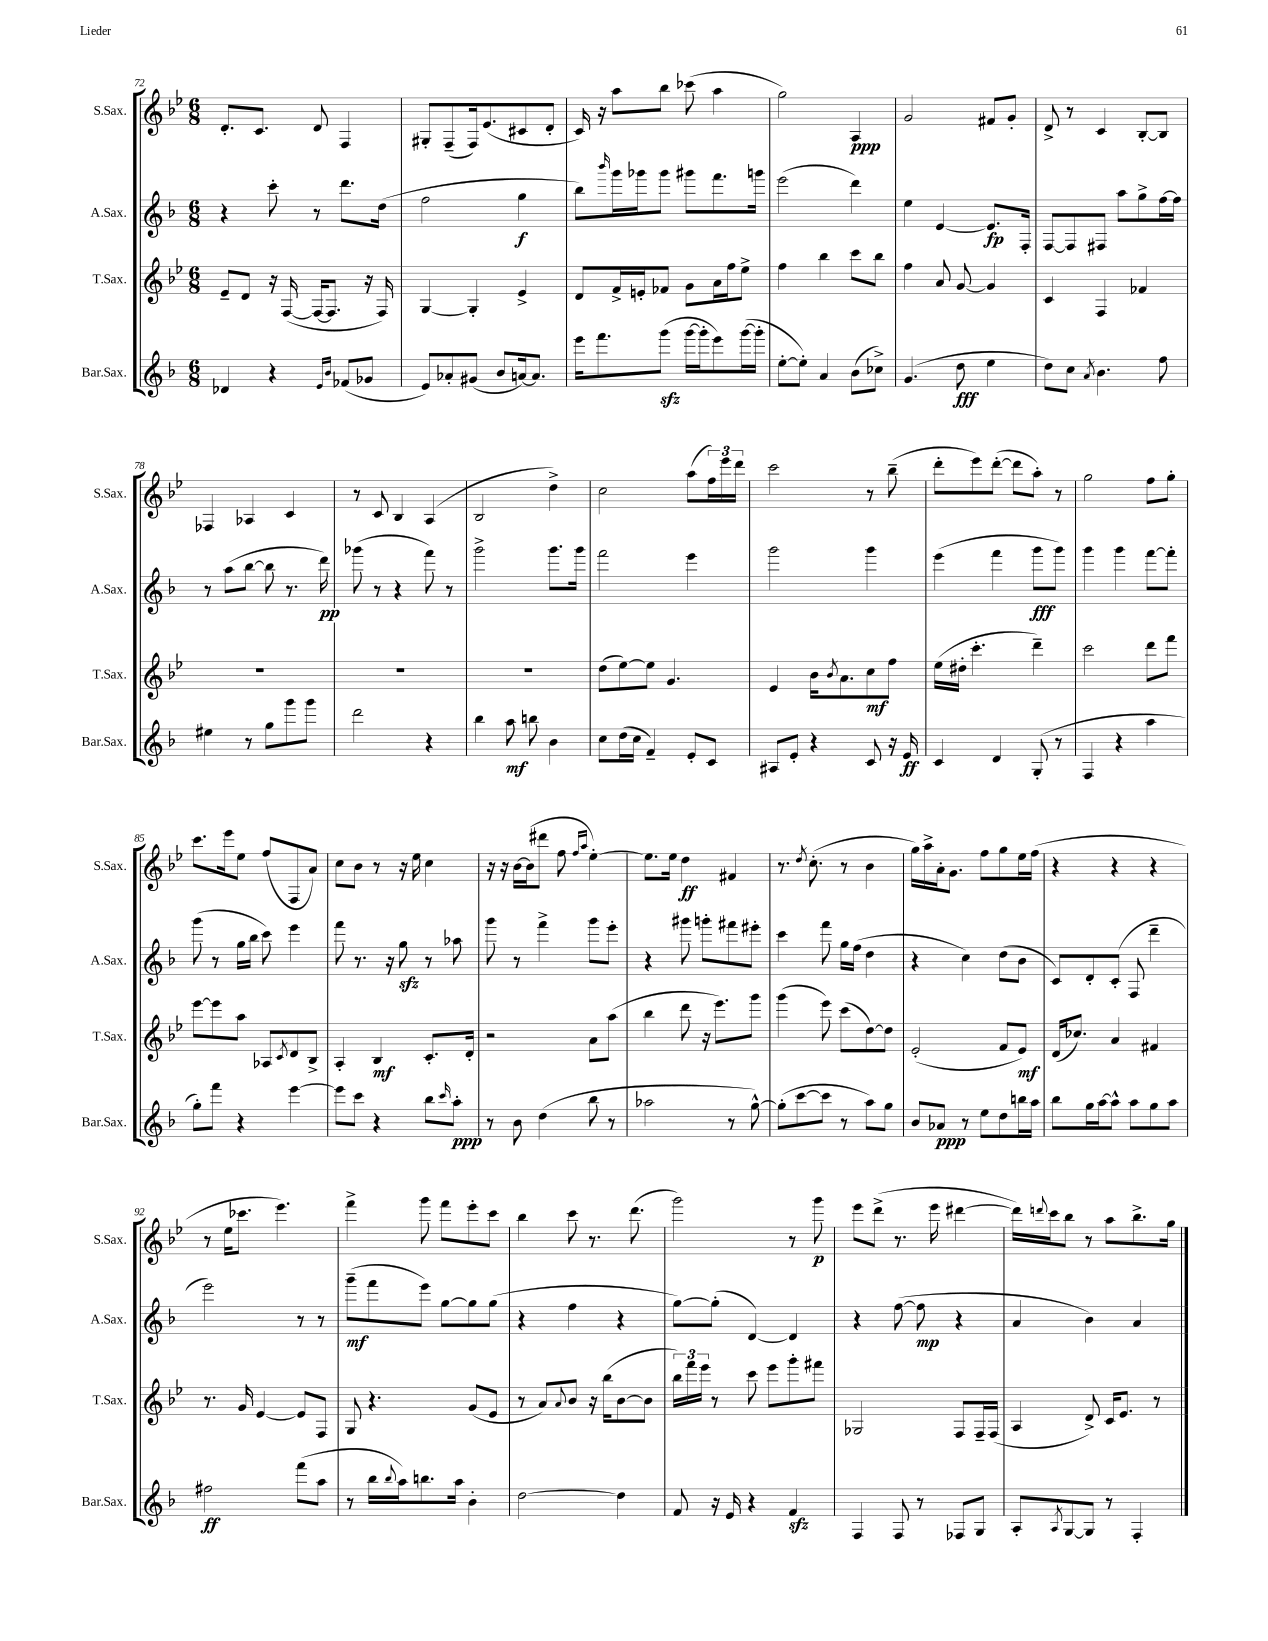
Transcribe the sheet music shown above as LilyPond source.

<<
\new StaffGroup <<
\new Staff = "s0" \with { instrumentName = "S.Sax." shortInstrumentName = "S.Sax." } {
    \clef treble \key bes \major \numericTimeSignature \time 6/8
    d'8.-. c'8. d'8 f4 |
    gis8-. f8--( f16) ees'8.( cis'8 d'8-. |
    c'16) r16 a''8 bes''8 ces'''8( a''4 |
    g''2) a4\ppp |
    g'2 fis'8 g'8-. |
    d'8-> r8 c'4 bes8~-. bes8 |
    fes4 aes4 c'4 |
    r8 c'8 bes4 a4( |
    bes2 d''4->) |
    c''2 a''8( \tuplet 3/2 { f''16) ees'''16 d'''16 } |
    c'''2 r8 bes''8--( |
    d'''8-. ees'''8) d'''8~-.( d'''8 a''8-.) r8 |
    g''2 f''8 g''8-. |
    c'''8. ees'''16 ees''8 f''8( f8 a'8) |
    c''8 bes'8 r8 r16 ees''16 c''4 |
    r16 r16 bes'16~ bes'16( dis'''8 f''8 \grace { f''16 a''16 } ees''4~-.) |
    ees''8. ees''16 d''4\ff fis'4 |
    r8. \acciaccatura { d''8 } c''8.-.( r8 bes'4 |
    g''16) a''16-> a'16-. g'8. f''8 g''8 ees''16 f''16( |
    r4 r4 r4 |
    r8 ees''16 ces'''8. ees'''4.) |
    f'''4-> g'''8 f'''8 ees'''8-. c'''8 |
    bes''4 c'''8 r8. d'''8.( |
    g'''2) r8 g'''8\p |
    ees'''8 d'''8->( r8. ees'''16 dis'''4~ |
    dis'''16) \appoggiatura { d'''8 } c'''16 bes''8 r8 a''8 bes''8.-> g''16 \bar "|." |
}
\new Staff = "s1" \with { instrumentName = "A.Sax." shortInstrumentName = "A.Sax." } {
    \clef treble \key f \major \numericTimeSignature \time 6/8
    r4 c'''8-. r8 d'''8. d''16( |
    f''2 g''4\f |
    bes''8) \grace { bes'''16 } g'''16 ges'''16 ges'''8 gis'''8 f'''8. g'''16 |
    e'''2( d'''4) |
    e''4 e'4~ e'8.\fp f16-. |
    f8~ f8 fis8 a''8 g''8-> f''16~ f''16 |
    r8 a''8( bes''8~ bes''8 r8. d'''16\pp) |
    ges'''8( r8 r4 f'''8) r8 |
    g'''2-> g'''8. g'''16 |
    f'''2 e'''4 |
    g'''2 g'''4 |
    e'''4( f'''4 g'''8\fff g'''8) |
    g'''4 g'''4 f'''8~ f'''8-. |
    g'''8( r8 g''16 bes''16 c'''8) e'''4 |
    f'''8 r8. r16 g''8\sfz r8 aes''8 |
    g'''8 r8 f'''4-> g'''8 e'''8-. |
    r4 gis'''8 g'''8-. fis'''8 eis'''8-. |
    c'''4 f'''8 g''16 f''16( d''4 |
    r4 c''4) d''8( bes'8 |
    c'8) d'8-. c'8-.( f8 d'''4-- |
    e'''2) r8 r8 |
    g'''8--\mf( f'''8 e'''8) g''8~ g''8 g''8( |
    r4 f''4 r4 |
    g''8~) g''8-.( d'4~) d'4 |
    r4 f''8~( f''8\mp r4 |
    a'4 bes'4) a'4 \bar "|." |
}
\new Staff = "s2" \with { instrumentName = "T.Sax." shortInstrumentName = "T.Sax." } {
    \clef treble \key bes \major \numericTimeSignature \time 6/8
    ees'8-- d'8 r16 f16~( f16~ f8. r16 f16) |
    g4~ g4-. ees'4-> |
    d'8 f'16-> e'16-. fes'8 g'8 a'16 f''16 ees''8-> |
    f''4 bes''4 c'''8 bes''8 |
    f''4 a'8 g'8~ g'4 |
    c'4 f4 fes'4 |
    R2. |
    R2. |
    R2. |
    d''8( ees''8~) ees''8 g'4. |
    ees'4 bes'16 \acciaccatura { bes'8 } a'8. c''8\mf f''8 |
    ees''16( dis''16-. c'''4.-. d'''4--) |
    c'''2 d'''8 f'''8 |
    ees'''8~ ees'''8 a''8 aes8 \acciaccatura { c'8 } d'8 bes8-> |
    a4-. bes4\mf c'8.-. d'16-. |
    r2 a'8 a''8( |
    bes''4 d'''8 r16 ees'''8.) g'''8 |
    g'''4( ees'''8) c'''8( d''8~) d''8 |
    ees'2-.( f'8 ees'8\mf) |
    d'16( ces''8.) a'4 fis'4 |
    r8. g'16 ees'4~ ees'8 f8 |
    g8 r4. g'8( ees'8 |
    r8 a'8) \appoggiatura { a'8 } bes'8 r16 bes''16( bes'8~ bes'8 |
    \tuplet 3/2 { bes''16) f'''16 ees'''16 } r8 c'''8 ees'''8 g'''8-. fis'''8 |
    ges2 f8 f16-- f16( |
    a4 d'8->) c'16 ees'8. r8 \bar "|." |
}
\new Staff = "s3" \with { instrumentName = "Bar.Sax." shortInstrumentName = "Bar.Sax." } {
    \clef treble \key f \major \numericTimeSignature \time 6/8
    des'4 r4 \grace { e'16 bes'16 } fes'8( ges'8 |
    e'8) aes'8-. gis'8( bes'8 a'16~) a'8. |
    e'''16 f'''8. g'''8\sfz( g'''16~ g'''16-. e'''8) g'''16~( g'''16-. |
    e''8~-. e''8-.) a'4 bes'8( ces''8->) |
    g'4.( d''8\fff e''4 |
    d''8) c''8 \acciaccatura { a'8 } bes'4. f''8 |
    eis''4 r8 g''8 g'''8 g'''8 |
    d'''2 r4 |
    bes''4 a''8\mf b''8 bes'4 |
    c''8 d''16( c''16 f'4--) e'8-. c'8 |
    ais8 e'8-. r4 c'8 r16 e'16\ff |
    c'4 d'4 g8-.( r8 |
    f4 r4 a''4 |
    g''8-.) f'''8 r4 e'''4~ |
    e'''8 c'''8 r4 bes''8 \grace { c'''16 } a''8-.\ppp |
    r8 bes'8 d''4( bes''8 r8 |
    aes''2 r8 g''8~-^) |
    g''8-.( c'''8~ c'''8 r8 a''8) g''8 |
    bes'8 aes'8\ppp r8 e''8 d''8 b''16 a''16 |
    bes''8 g''16 a''16~ a''8-^ a''8 g''8 a''8 |
    fis''2\ff f'''8( a''8 |
    r8 bes''16 \appoggiatura { bes''8 } a''16) b''8. a''16 bes'4-. |
    d''2~ d''4 |
    f'8 r16 e'16 r4 f'4\sfz |
    f4 f8 r8 fes8 g8 |
    a8-. \acciaccatura { a8 } g8~ g8 r8 f4-. \bar "|." |
}
>>
>>
\layout { \context { \Score currentBarNumber = #72 } }
